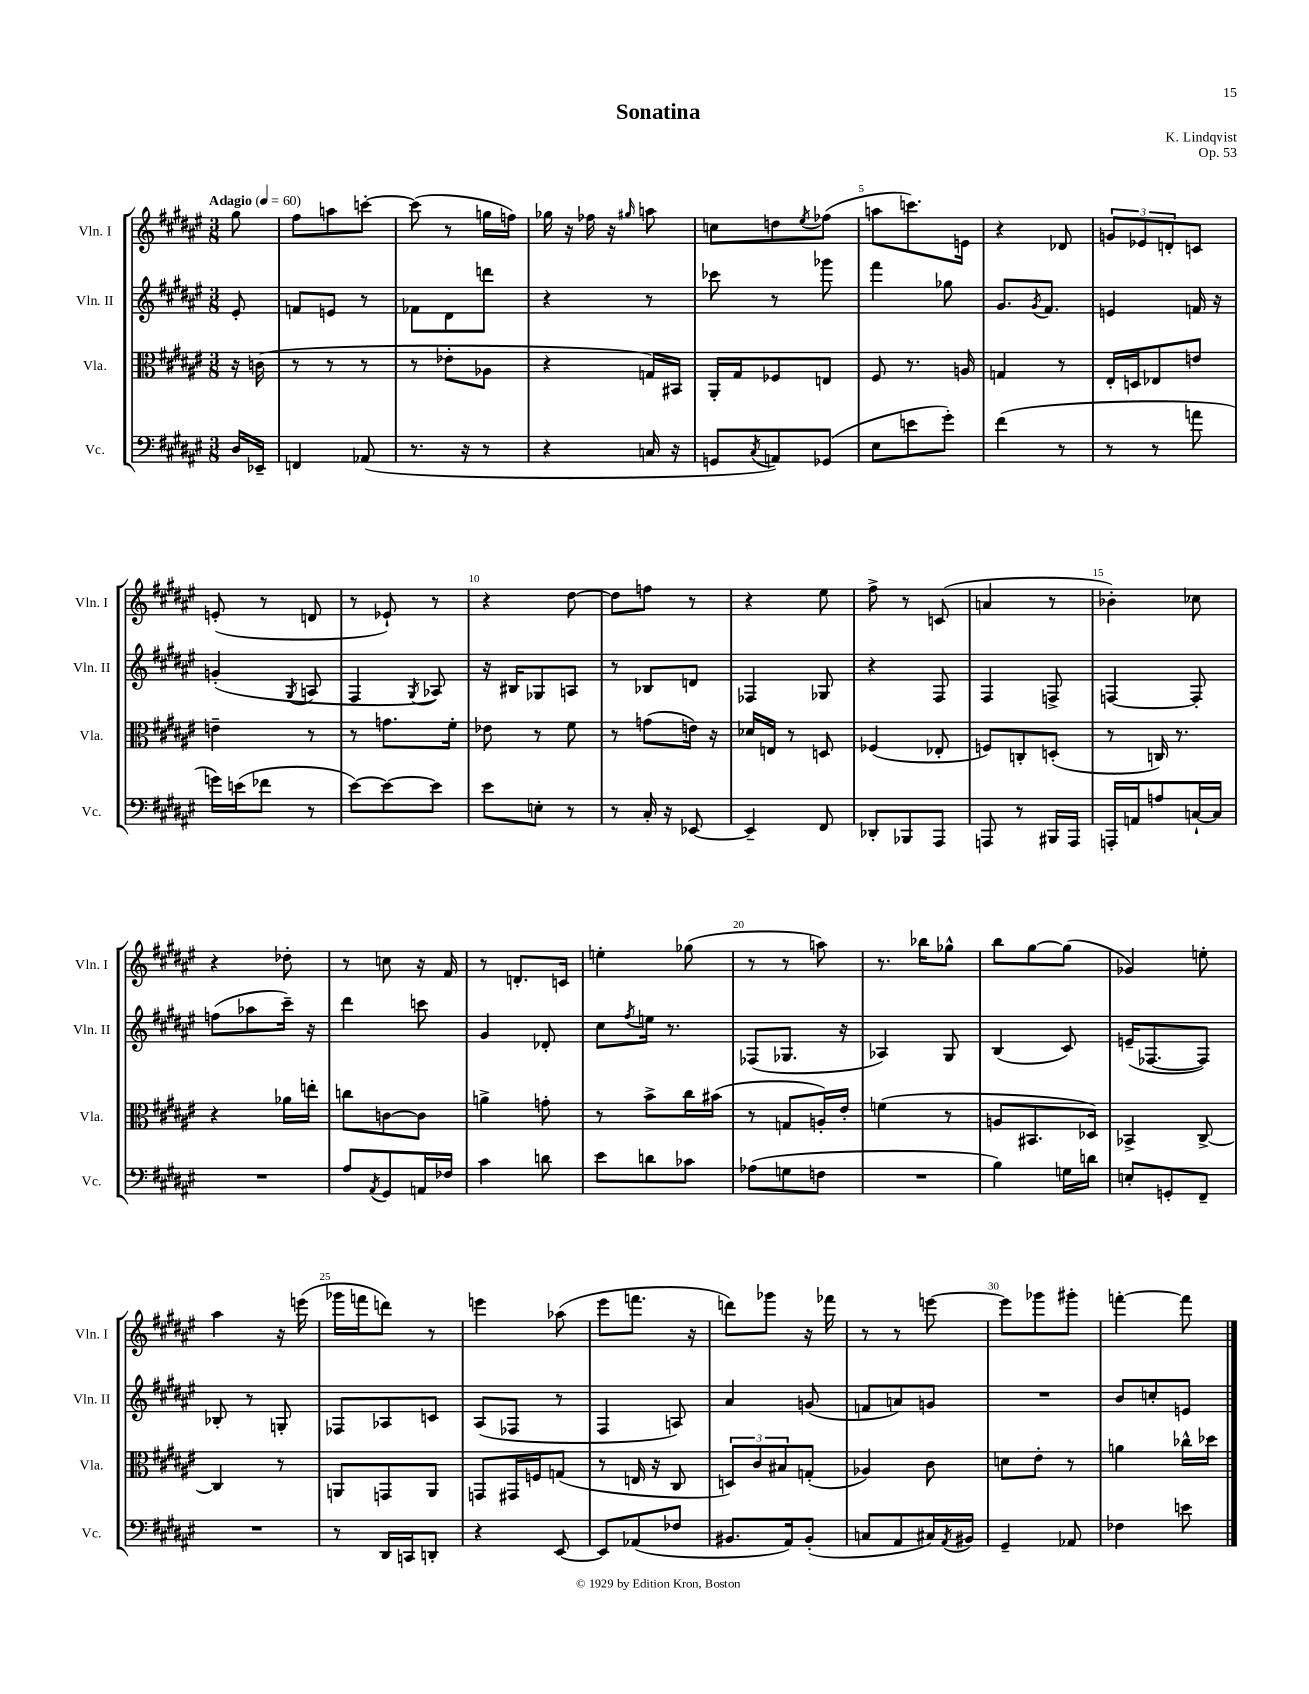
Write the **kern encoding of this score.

**kern	**kern	**kern	**kern
*staff4	*staff3	*staff2	*staff1
*clefF4	*clefC3	*clefG2	*clefG2
*k[f#c#g#d#a#e#]	*k[f#c#g#d#a#e#]	*k[f#c#g#d#a#e#]	*k[f#c#g#d#a#e#]
*M3/8	*M3/8	*M3/8	*M3/8
*MM60	*MM60	*MM60	*MM60
16D#/LL	16r	8e#'/	8gg#\
16EE-~/JJ	(16c\	.	.
=	=	=	=
4FF/	8r	8f/L	8ff#\L
.	8r	8e/J	8aa\
(8AA-/	8r	8r	[8ccc'\J
=	=	=	=
8.r	8r	8f-\L	(8ccc\]
.	8e-'\L	8d#\	8r
16r	.	.	.
8r	8A-\J	8ddd\J	16gg\LL
.	.	.	16ff\JJ)
=	=	=	=
4r	4r	4r	16gg-\
.	.	.	16r
.	.	.	16ff-\
.	.	.	16r
.	.	.	16qqgg#/
16C/	16G/LL)	8r	8aa\
16r	16BB#/JJ	.	.
=	=	=	=
8GG/L	16AA#'/LL	8ccc-\	8cc\L
.	16G#/J	.	.
8qC#/	.	.	.
8AA/)	8F-/	8r	8dd\
.	.	.	8qee#/
(8GG-/J	8E/J	8ggg-\	(8ff-\J
=	=	=	=
8E#\L	8F#/	4fff#\	8aa\L
8e\	8.r	.	8.ccc\)
8g#'\J)	.	8gg-\	.
.	16A/	.	16e\Jk
=	=	=	=
(4f#\	4G/	8.g#/L	4r
.	.	8qg#/	.
.	.	8.f#/J	.
8r	8r	.	8d-/
=	=	=	=
8r	16E#'/LL	4e/	12g/L
.	16D/J	.	.
.	.	.	12e-/
8r	8E-/	.	.
.	.	.	12d'/
8a\	8e/J	16f/	8c/J
.	.	16r	.
=	=	=	=
16g\LL)	4e~\	(4g'/	(8e'/
(16e\J	.	.	.
8f-\J	.	.	8r
.	.	8qG#/	.
8r	8r	8A/	8d/
=	=	=	=
[8e#\L)	8r	4F#/	8r
8e#\_	8.g\L	.	8e-`/)
.	.	8qG#/	.
8e#\]J	.	8A-/)	8r
.	16f#'\Jk	.	.
=	=	=	=
8e#\L	8e-\	16r	4r
.	.	16B#/LK	.
8E'\J	8r	8G-/	.
8r	8f#\	8A/J	[8dd#\
=	=	=	=
8r	8r	8r	8dd#\]L
16C#'/	(8g\L	8B-/L	8ff\J
16r	.	.	.
[8EE-/	16e\Jk)	8d/J	8r
.	16r	.	.
=	=	=	=
4EE-~/]	16d-/LL	4F-/	4r
.	16E/JJ	.	.
.	8r	.	.
8FF#/	8D/	8G-/	8ee#\
=	=	=	=
8DD-'/L	(4F-/	4r	8ff#^\
8BBB-/	.	.	8r
8AAA#/J	8E-'/	8F#/	(8c/
=	=	=	=
8AAA/	8F/L)	4F#/	4a/
8r	8C'/	.	.
16BBB#/LL	(8D'/J	8F^/	8r
16AAA/JJ	.	.	.
=	=	=	=
16AAA'/LL	8r	[4F/	4b-'\)
16AA/J	.	.	.
8A/	16C/)	.	.
.	8.r	.	.
[16C`/L	.	8F'/]	8cc-\
16C/]JJ	.	.	.
=	=	=	=
4.r	4r	(8ff\L	4r
.	.	8aa-\	.
.	16a-\LL	16ccc#~\Jk)	8dd-'\
.	16ee'\JJ	16r	.
=	=	=	=
8A#/L	8cc\L	4ddd#\	8r
8qAA#/	.	.	.
8GG#/	[8c\	.	8cc\
16AA/L	8c\]J	8ccc\	16r
16F-/JJ	.	.	16f#/
=	=	=	=
4c#\	4a^\	4g#/	8r
.	.	.	8.d'/L
8d\	8g'\	8d-'/	.
.	.	.	16c/Jk
=	=	=	=
8e#\L	8r	8cc#\L	4ee'\
.	.	8qff#/	.
8d\	8b^\L	16ee\Jk	.
.	.	8.r	.
8c-\J	16cc#\L	.	(8gg-\
.	(16b#\JJ	.	.
=	=	=	=
(8A-\L	8r	(8F-/L	8r
8G\	8G/L	8.G-/J	8r
8F\J	16A'/L)	.	8aa\)
.	16e#'/JJ	16r	.
=	=	=	=
4.r	(4f\	4A-/)	8.r
.	.	.	16bb-\LK
.	8r	8G#/	8gg-^^\J
=	=	=	=
4B\)	8A/L	(4B/	8bb\L
.	8.BB#/	.	[8gg#\
16G\LL	.	8c#/)	(8gg#\]J
16d\JJ	16D-/Jk)	.	.
=	=	=	=
8E'/L	4BB-^/	(16e~/LK	4g-/)
.	.	[8.F-/	.
8GG'/	.	.	.
8FF#~/J	[8C#^/	8F-/]J)	8ee'\
=	=	=	=
4.r	4C#/]	8B-'/	4aa#\
.	.	8r	.
.	8r	8G'/	16r
.	.	.	(16eee\
=	=	=	=
8r	8AA/L	8F-/L	16ggg-\LL
.	.	.	16fff\J
16DD#/LL	8GG/	8A-/	8ddd\J)
16CC/J	.	.	.
8DD'/J	8AA/J	8c/J	8r
=	=	=	=
4r	8GG/L	(8A#/L	4eee\
.	16GG#/L	8F-/J	.
.	16F/J	.	.
[8EE#/	(8G/J	8r	(8aa-\
=	=	=	=
8EE#/]L	8r	4F#/	8eee#\L
(8AA-/	16E/	.	8.fff\J
.	16r	.	.
8F-/J	8C#/	8A/)	.
.	.	.	16r
=	=	=	=
8.BB#/L	12D/L)	4a#/	8ddd\L)
.	12c#/	.	.
.	.	.	8ggg-\J
.	12B#/	.	.
16AA#/k)	.	.	.
(8BB#'/J	(8G'/J	(8g/	16r
.	.	.	16fff-\
=	=	=	=
8C/L	4A-/)	8f/L	8r
8AA#/	.	8a/)	8r
16C#/L)	8c#\	8g/J	[8eee\
8qAA#/	.	.	.
16BB#/JJ	.	.	.
=	=	=	=
4GG#~/	8d\L	4.r	8eee\]L
.	8e#'\J	.	8ggg-\
8AA-/	8r	.	8ggg#'\J
=	=	=	=
4F-\	4a\	8b/L	[4fff'\
.	.	8cc'/	.
8e\	16cc-^^\LL	8e/J	8fff\]
.	16dd-\JJ	.	.
==	==	==	==
*-	*-	*-	*-
